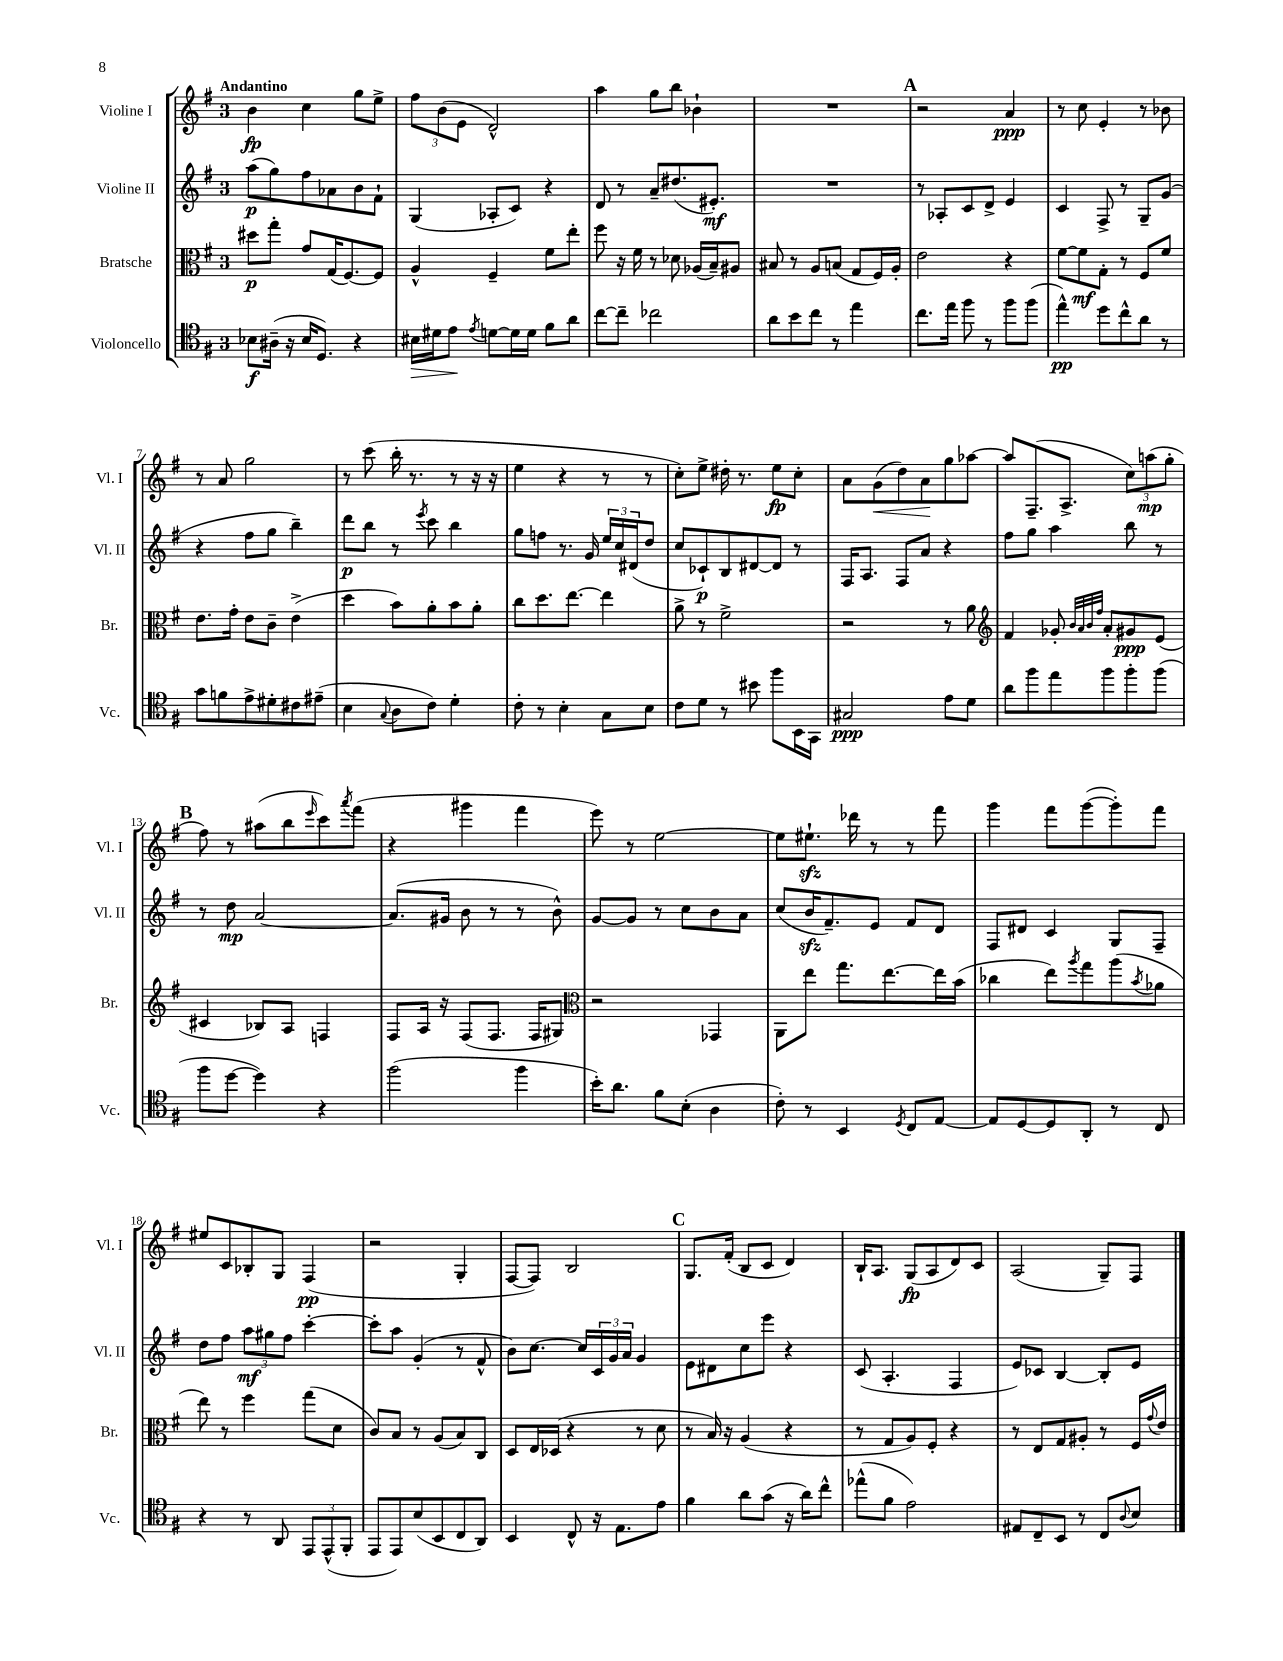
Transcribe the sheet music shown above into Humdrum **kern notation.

**kern	**kern	**kern	**kern
*staff4	*staff3	*staff2	*staff1
*clefC4	*clefC3	*clefG2	*clefG2
*k[f#]	*k[f#]	*k[f#]	*k[f#]
*M3/4	*M3/4	*M3/4	*M3/4
8B-\L	8dd#\L	(8aa\L	4b\
(16A#~\Jk	8gg'\J	8gg\)	.
16r	.	.	.
16B-/LK	8g/L	8ff#\	4cc\
8.D/J)	.	.	.
.	(16G/K	8a-\	.
.	[8.F#/)	.	.
4r	.	8b\	8gg\L
.	8F#/]J	8f#`\J	8ee^\J
=	=	=	=
16B#\LL	4A^^/	(4G/	12ff#\L
16d#\J	.	.	.
.	.	.	(12b\
8e\J	.	.	.
.	.	.	12e\J
8qe/	.	.	.
[8d\L	4F#~/	8A-'/L	2d^^/)
16d\]L	.	8c/J)	.
16d\JJ	.	.	.
8f#\L	8f#\L	4r	.
8a\J	8ee'\J	.	.
=	=	=	=
[8cc\L	8ff#\	8d/	4aa\
8cc~\]J	16r	8r	.
.	16f#\	.	.
2cc-\	8r	8a~/L	8gg\L
.	8d-\	(8.dd#/	8bb\J
.	(16A-/LL	.	4b-`\
.	16B~/J)	8.e#'/J)	.
.	8A#/J	.	.
=	=	=	=
8a\L	8B#/	2.r	2.r
8b\	8r	.	.
8cc\J	8A/L	.	.
8r	(8B/J	.	.
4ee\	8G/L	.	.
.	16F#/L)	.	.
.	16A'/JJ	.	.
=	=	=	=
8.cc\L	2e\	8r	2r
.	.	8A-'/L	.
16ee\Jk	.	.	.
8ff#\	.	8c/	.
8r	.	8d^/J	.
8ff#\L	4r	4e/	4a/
(8ff#\J	.	.	.
=	=	=	=
4ee^^\)	[8f#\L	4c/	8r
.	8f#\]	.	8cc\
8dd\L	8G'\J	8F#^/	4e'/
8cc^^\	8r	8r	.
8a\J	8F#/L	8G~/L	8r
8r	8f#/J	(8g/J	8b-\
=	=	=	=
8g\L	8.e\L	4r	8r
8f\	.	.	8a/
.	16g'\Jk	.	.
8e^\	8e\L	8ff#\L	2gg\
8d#'\	8c~\J	8gg\J	.
8c#\	(4e^\	4bb~\)	.
(8e#~\J	.	.	.
=	=	=	=
4B\	4dd\	8ddd\L	8r
.	.	8bb\J	(8ccc\
8qqG/	.	.	.
8A\L	8b\L)	8r	16bb'\
.	.	.	8.r
.	.	8qeee/	.
8c\J)	8a'\	8ccc\	.
4d'\	8b\	4bb\	8r
.	8a'\J	.	16r
.	.	.	16r
=	=	=	=
8c'\	8cc\L	8gg\L	4ee\
8r	8.dd\	8ff\J	.
4B'\	.	8.r	4r
.	[8.ee\J	.	.
.	.	16g/	.
8G\L	4ee\]	24ee/LL	8r
.	.	24cc/	.
.	.	(24d#/J	.
8B\J	.	8dd/J	8r
=	=	=	=
8c\L	8a^\	8cc/L	8cc'\L)
8d\J	8r	8c-`/)	8ee^\J
8r	2f#^\	8B/	16dd#'\
.	.	.	8.r
8b#\	.	[8d#/	.
8ff#\L	.	8d#/]J	8ee\L
16BB\L	.	8r	8cc'\J
16GG\JJ	.	.	.
=	=	=	=
2G#/	2r	16F#/LK	8a\L
.	.	8.A/J	.
.	.	.	(8g\
.	.	8F#/L	8dd\)
.	.	8a/J	8a\
8e\L	8r	4r	8gg\
8d\J	8a\	.	[8aa-\J
=	=	=	=
*	*clefG2	*	*
8a\L	4f#/	8ff#\L	8aa-/]L
8ff#\	.	8gg\J	(8.F#~/
8ee\	8g-'/	4aa\	.
.	.	.	8.A^/J
.	32qqb/LLL	.	.
.	32qqa/	.	.
.	32qqb/	.	.
.	32qqff#/JJJ	.	.
8ff#\	8a'/L	.	.
8ff#'\	8g#/	8bb\	12cc\L)
.	.	.	(12aa\
(8ff#\J	(8e/J	8r	.
.	.	.	12gg'\J
=	=	=	=
8ff#\L	4c#/	8r	8ff#\)
[8dd\J	.	8dd\	8r
4dd\])	8B-/L)	[2a/	(8aa#\L
.	8A/J	.	8bb\
.	.	.	16qqeee/
4r	4F/	.	8ccc\)
.	.	.	8qaaa/
.	.	.	(8fff#\J
=	=	=	=
(2ff#\	8F#/L	(8.a/]L	4r
.	16A/Jk	.	.
.	16r	16g#/Jk	.
.	(8F#/L	8b\	4ggg#\
.	8.F#/J	8r	.
4ff#\	.	8r	4fff#\
.	16F#/LK	.	.
.	8G#/J)	8b^^\)	.
=	=	=	=
*	*clefC3	*	*
16b'\LK)	2r	[8g/L	8eee\)
8.a\J	.	.	.
.	.	8g/]J	8r
8f#\L	.	8r	[2ee\
(8B'\J	.	8cc\L	.
4A\	4GG-/	8b\	.
.	.	8a\J	.
=	=	=	=
8c'\)	8AA\L	(8cc/L	8ee\]L
8r	8ee\J	16b/K	8.ee#`\J
.	.	8.f#~/)	.
4BB/	8.gg\L	.	.
.	.	.	16ddd-\
.	.	8e/J	8r
.	[8.ee\	.	.
8qD/	.	.	.
8C/L	.	8f#/L	8r
[8E/J	16ee\]L	8d/J	8fff#\
.	(16b\JJ	.	.
=	=	=	=
8E/]L	4cc-\	8F#/L	4ggg\
[8D/	.	8d#/J	.
8D/]	8ee\L)	4c/	8fff#\L
.	8qaa/	.	.
8AA'/J	8gg\	.	([8ggg\
8r	(8aa\	8G/L	8ggg'\])
.	8qb/	.	.
8C/	8a-\J	8F#~/J	8fff#\J
=	=	=	=
4r	8ee\)	8dd\L	8ee#/L
.	8r	8ff#\J	8c/
8r	4ff#\	12aa\L	8B-'/
.	.	12gg#\	.
8AA/	.	.	8G/J
.	.	12ff#\J	.
12EE/L	(8gg\L	[4ccc'\	(4F#/
(12EE^^/	.	.	.
.	8d\J	.	.
12FF#'/J	.	.	.
=	=	=	=
8EE/L	8c/L)	8ccc'\]L	2r
8EE/)	8B/J	8aa\J	.
(8B/	8r	(4g'/	.
8BB/	(8A/L	.	.
8C/	8B/)	8r	4G'/
8AA/J)	8C/J	8f#^^/	.
=	=	=	=
4BB/	8D/L	8b\L)	[8F#/L
.	16E/L	[8.cc\J	8F#/]J)
.	(16D-/JJ	.	.
8C^^/	4r	.	2B/
.	.	16cc/]LL	.
16r	.	24c/	.
.	.	24g/	.
8.E\L	.	.	.
.	.	24a/JJ	.
.	8r	4g/	.
8e\J	8d\	.	.
=	=	=	=
4f#\	8r	8e\L	8.G/L
.	16B/)	8d#\	.
.	16r	.	(16f#'/Jk
8a\L	(4A/	8cc\	8B/L
(8g\J	.	8eee\J	8c/J
16r	4r	4r	4d/)
16a\LK)	.	.	.
8cc^^\J	.	.	.
=	=	=	=
(8ee-^^\L	8r	(8c/	16B`/LK
.	.	.	8.A/J
8f#\J	8G/L	4.A'/	.
2e\)	8A/)	.	(8G/L
.	8F#'/J	.	8A/
.	4r	4F#/	8d/)
.	.	.	8c/J
=	=	=	=
8E#/L	8r	8e/L)	(2A/
8C~/	8E/L	8c-/J	.
8BB/J	8G/	[4B/	.
8r	8A#'/J	.	.
8C/L	8r	8B'/]L	8G~/L)
8qqA/	.	.	.
8B/J	16F#/LL	8e/J	8F#/J
.	8qqg/	.	.
.	16e/JJ	.	.
==	==	==	==
*-	*-	*-	*-
